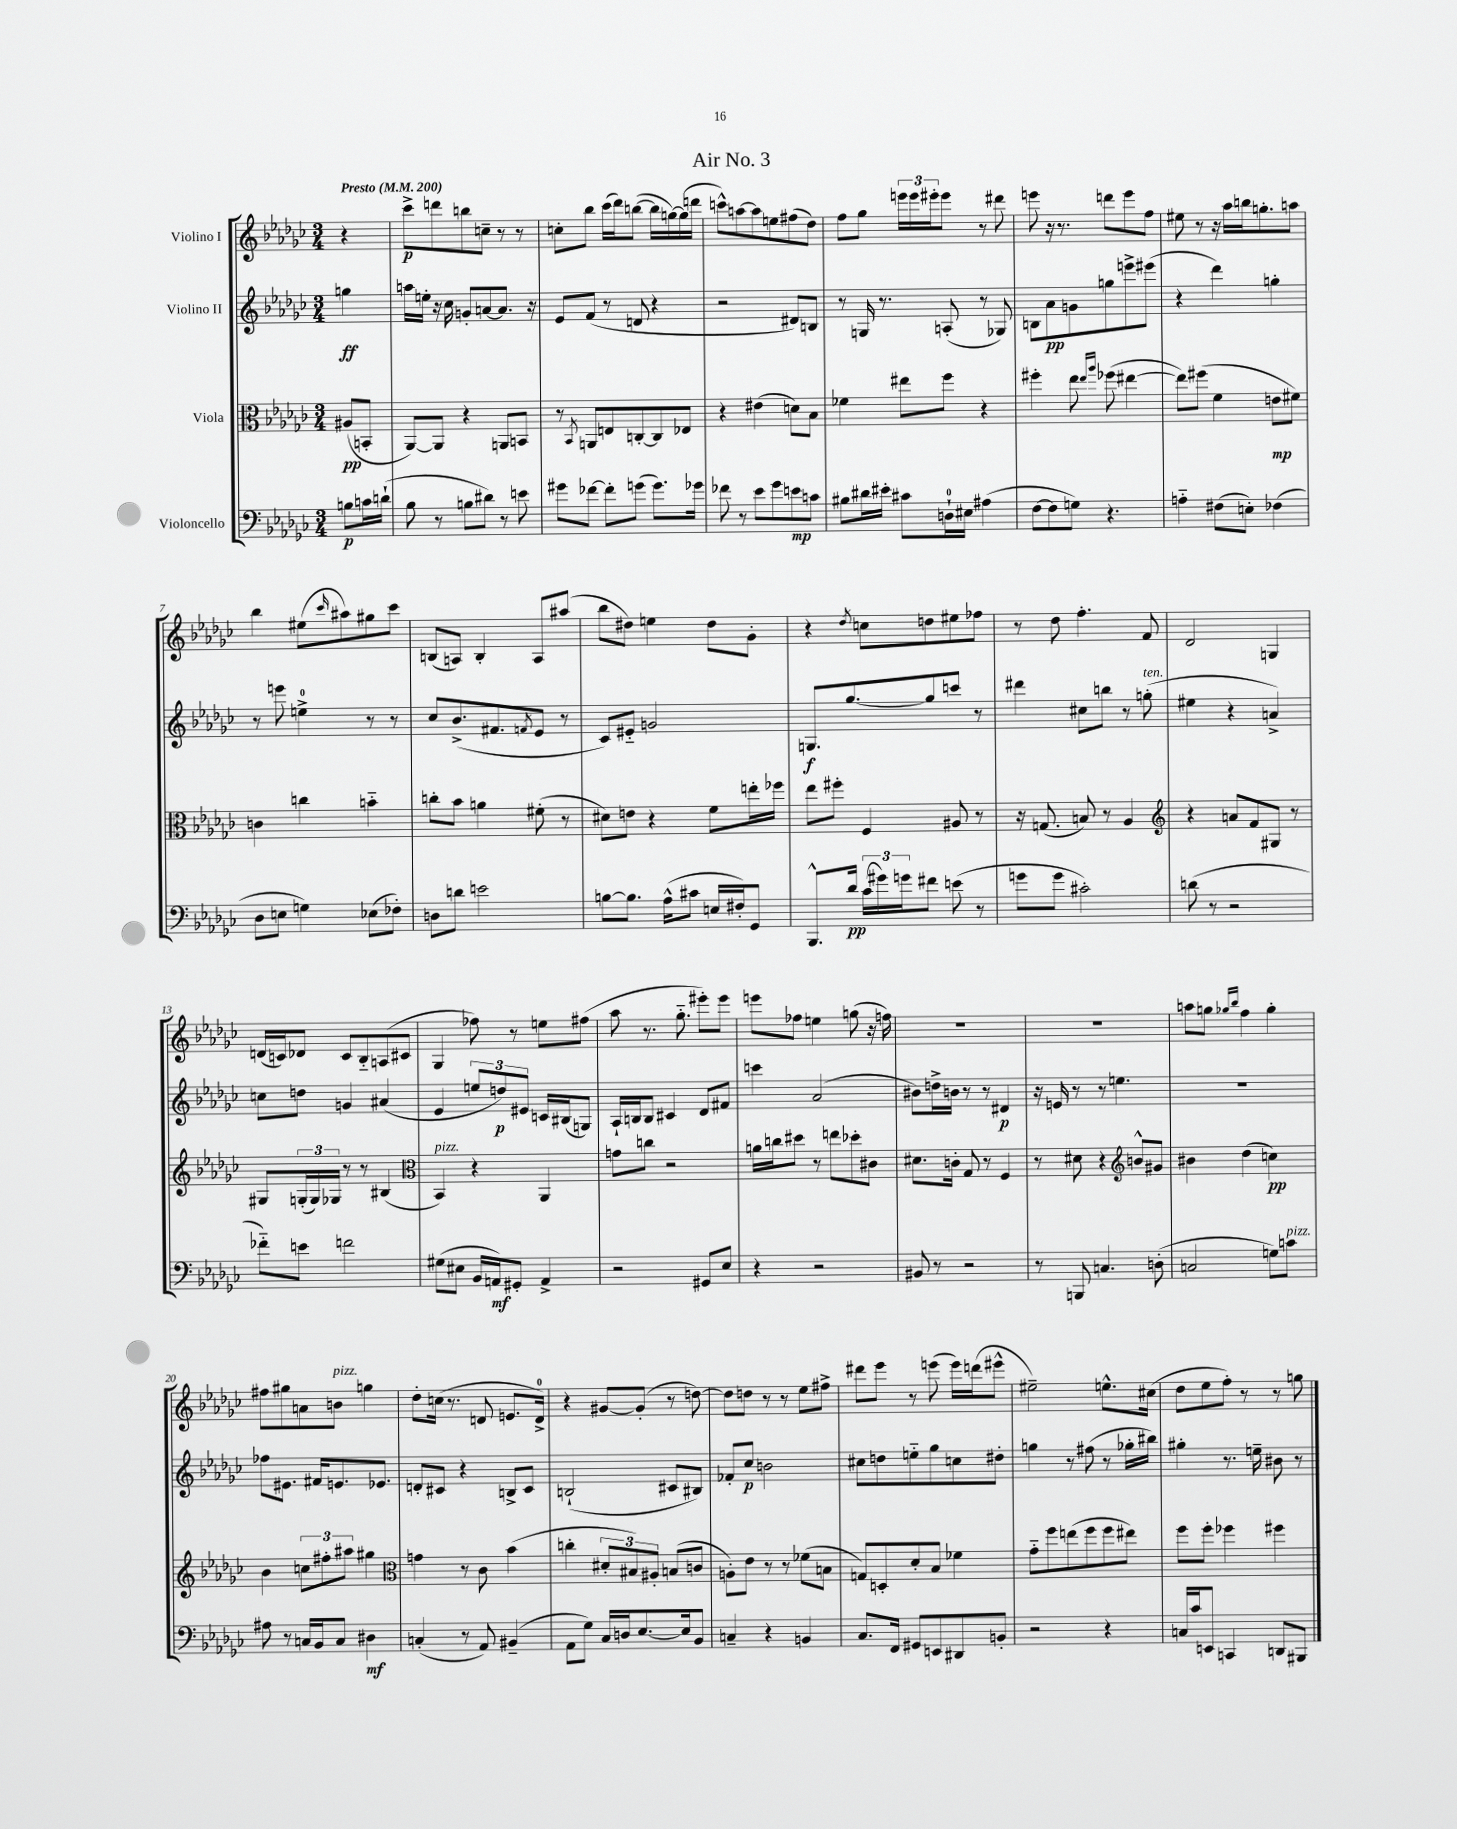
\header { title = "Air No. 3" }
<<
\new StaffGroup <<
\new Staff = "s0" \with { instrumentName = "Violino I" } {
    \clef treble \key ges \major \numericTimeSignature \time 3/4 \partial 4 \tempo "Presto" 4 = 200
    r4 |
    ces'''8->\p d'''8 b''8 c''8-- r8 r8 |
    c''8-. bes''8 ces'''16( des'''16) b''8~( b''16 g''16~) g''16( d'''16 |
    c'''8-^) a''8~ a''8 e''8 fis''8( des''8) |
    f''8 ges''8 \tuplet 3/2 { e'''16 e'''16 eis'''16-. } eis'''8 r8 dis'''8 |
    e'''8 r16 r8. d'''8 e'''8 f''8 |
    eis''8 r8 r16 aes''16 b''16 g''8.-. a''8 |
    bes''4 eis''8( \grace { ces'''16 } ais''8) gis''8 ces'''8 |
    b8( a8) b4-. a8 ais''8( |
    bes''8 dis''8) e''4 dis''8 ges'8-. |
    r4 \acciaccatura { des''8 } c''8 d''8 eis''8 fes''8 |
    r8 des''8 f''4.-. f'8 |
    des'2 g4 |
    d'16( c'16) des'8 c'8 bes8-_ a8( cis'8 |
    ges4 fes''8) r8 e''8 fis''8( |
    aes''8 r8. ges''8.-_ eis'''8-.) eis'''8 |
    e'''8 fes''8 e''4 g''8( r16 f''16) |
    R2. |
    R2. |
    a''8 g''8 \grace { ges''16 bes''16 } f''4 ges''4-. |
    fis''8 gis''8 a'8 b'8^\markup { \italic "pizz." } g''4 |
    des''8-. c''16( r8. d'8 e'8. d'16-0->) |
    r4 gis'8~ gis'8-.( r8 d''8~) |
    d''8 d''8 r8 r8 ees''8 fis''8-> |
    dis'''8 ees'''8 r8 e'''8( e'''16) d'''16( eis'''8-^ |
    eis''2--) e''8.-^ cis''16( |
    des''8 ees''8 f''8-.) r8 r8 g''8 \bar "|." |
}
\new Staff = "s1" \with { instrumentName = "Violino II" } {
    \clef treble \key ges \major \numericTimeSignature \time 3/4 \partial 4
    g''4\ff |
    a''16 e''16-. r16 ces''16 g'8-. a'8~ a'8. r16 |
    ees'8 f'8( r8 d'8 r4 |
    r2 dis'8) b8 |
    r8 g16 r8. a8-.( r8 ges8) |
    b8 aes'8\pp g'8 g''8 e'''8-> eis'''8( |
    r4 des'''4) g''4-. |
    r8 e'''8 e''4-0-> r8 r8 |
    ces''8 bes'8.->( fis'8. \acciaccatura { f'8 } ees'8 r8 |
    ces'8) eis'8-_ g'2 |
    g8.\f ges''8.~ ges''8 c'''8 r8 |
    dis'''4 cis''8 b''8 r8 g''8-.^\markup { \italic "ten." }( |
    eis''4 r4 a'4->) |
    c''8 d''8 g'4 ais'4( |
    ees'4 \tuplet 3/2 { e''8 d''8\p) eis'8 } c'16 bis16( g8) |
    aes16-! b16 b8 cis'4 des'8 fis'8 |
    c'''4 aes'2( |
    bis'8) d''16-> b'16 r8 r8 dis'4\p |
    r16 e'16 r8 r8 e''4. |
    R2. |
    fes''8 eis'8. fis'16 e'8. ees'8. |
    d'8-. cis'8 r4 b8-> cis'8 |
    b2-!( cis'8 bis8) |
    fes'8-. ces''8\p b'2 |
    cis''8 d''8 e''8-_ ges''8 c''8 dis''8-. |
    g''4 r8 fis''8( r8 ges''16-. bis''16) |
    gis''4-. r8. e''16-- bis'8 r8 \bar "|." |
}
\new Staff = "s2" \with { instrumentName = "Viola" } {
    \clef alto \key ges \major \numericTimeSignature \time 3/4 \partial 4
    ais8\pp( b,8-. |
    aes,8~) aes,8 r4 a,8 b,8 |
    r8 \acciaccatura { bes,8 } a,8 e8 c8~-. c8 ees8 |
    r4 eis'4( d'8) bes8 |
    fes'4 eis''8 f''8 r4 |
    fis''4-. ees''8 \grace { ees''16 aes''16 } fes''8( eis''4~ |
    eis''8) fis''8( f'4 e'8\mp fis'8) |
    c'4 c''4 b'4-_ |
    c''8-. bes'8 a'4 fis'8-.( r8 |
    dis'8) e'8 r4 f'8 e''16-. fes''16 |
    ees''8 fis''8-. f4 ais8 r8 |
    r16 g8.( b8) r8 aes4 |
    \clef treble r4 a'8 f'8 gis8 r8 |
    gis8 \tuplet 3/2 { g16-.( g16) ges16 } r8 r8 bis4( |
    \clef alto bes,4^\markup { \italic "pizz." }) r4 aes,4 |
    g'8 c''8 r2 |
    a'16 c''16 dis''8 r8 e''8 des''8-. cis'8 |
    dis'8. c'16-. ges8 r8 f4 |
    r8 dis'8 r4 \clef treble b'8-^ gis'8 |
    bis'4 des''4( c''4\pp) |
    bes'4 \tuplet 3/2 { c''8 fis''8-. ais''8 } gis''4 |
    \clef alto g'4 r8 ces'8 bes'4( |
    c''4-. \tuplet 3/2 { dis'8-. bis8) ais8-. } b8( c'8 |
    a8-.) ees'8 r8 r8 fes'8( b8 |
    g8) d8-. des'8-. bes8 fes'4 |
    ges'8-_ f''8 e''8( f''8 f''8 eis''8) |
    f''8 f''8-. fes''4 fis''4 \bar "|." |
}
\new Staff = "s3" \with { instrumentName = "Violoncello" } {
    \clef bass \key ges \major \numericTimeSignature \time 3/4 \partial 4
    b8\p c'16 d'16-!( |
    bes8 r8 b8 dis'8) r8 e'8 |
    gis'8 fes'8~ fes'8-. g'8( g'8.) ges'16 |
    fes'8 r8 ees'8 ges'8 e'8\mp c'8 |
    bis8 dis'16 eis'16-. cis'8 d16-0-! eis16 ais4( |
    f8~ f8 g8) r4. |
    a4-_ fis8( e8-.) fes4( |
    des8 e8 g4) ees8( fes8-.) |
    d8 d'8 e'2 |
    b8~ b8. aes16-^( cis'8 e16 fis16-.) ges,8 |
    bes,,8.-^ des'16\pp \tuplet 3/2 { ces'16( gis'16) g'16 } fis'8 e'8( r8 |
    g'8 g'8 cis'2-.) |
    d'8( r8 r2 |
    fes'8-_) e'8 f'2 |
    gis8( eis8 bes,16 a,16\mf) gis,8-. a,4-> |
    r2 gis,8 ees8 |
    r4 r2 |
    bis,8 r8 r2 |
    r8 b,,8 c4. d8-.( |
    c2 g8) c'8^\markup { \italic "pizz." } |
    ais8 r8 c16 bes,16 c8 dis4\mf |
    c4-.( r8 aes,8) bis,4--( |
    aes,8 ges8) ces16 d16 ees8.~ ees16 bes,8 |
    c4-- r4 b,4 |
    ces8. f,16 gis,8 e,8 dis,8 b,8-. |
    r2 r4 |
    c16 ces'16 e,8 c,4 d,8 bis,,8 \bar "|." |
}
>>
>>
